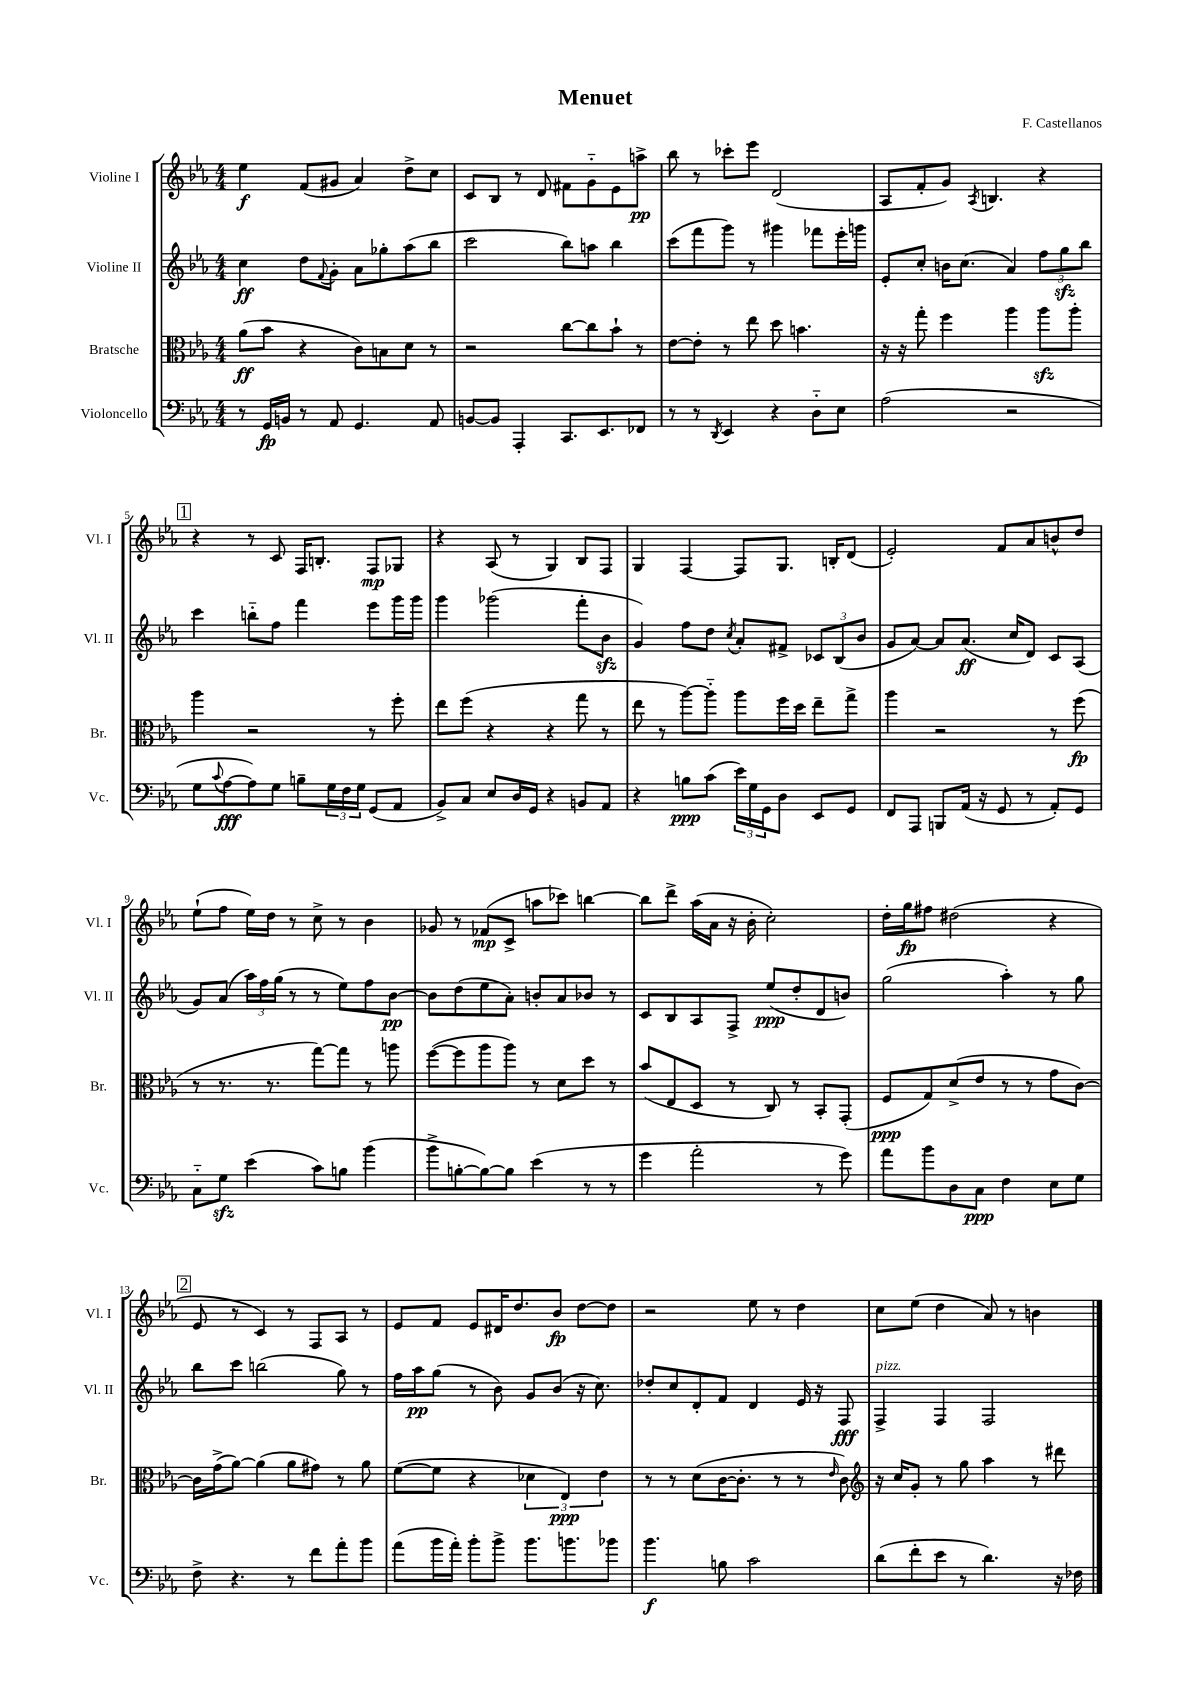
\header { title = "Menuet" composer = "F. Castellanos" }
<<
\new StaffGroup <<
\new Staff = "s0" \with { instrumentName = "Violine I" shortInstrumentName = "Vl. I" } {
    \clef treble \key ees \major \numericTimeSignature \time 4/4
    ees''4\f f'8( gis'8 aes'4) d''8-> c''8 |
    c'8 bes8 r8 d'8 fis'8 g'8-_ ees'8 a''8->\pp |
    bes''8 r8 ces'''8-. ees'''8 d'2( |
    aes8 f'8-. g'8) \acciaccatura { aes8 } b4. r4 |
    \mark \markup { \box "1" } r4 r8 c'8 f16 b8.-. f8\mp ges8 |
    r4 aes8( r8 g4) bes8 f8 |
    g4 f4~ f8 g8. b16-. d'8( |
    ees'2-.) f'8 aes'8 b'8-^ d''8 |
    ees''8-!( f''8 ees''16) d''16 r8 c''8-> r8 bes'4 |
    ges'8 r8 fes'8\mp( c'8-> a''8 ces'''8) b''4~ |
    b''8 d'''8-> aes''16( aes'16 r16 bes'16-. c''2-.) |
    d''16-. g''16\fp fis''8 dis''2( r4 |
    \mark \markup { \box "2" } ees'8 r8 c'4) r8 f8 aes8 r8 |
    ees'8 f'8 ees'8 dis'16 d''8. bes'8\fp d''8~ d''8 |
    r2 ees''8 r8 d''4 |
    c''8 ees''8( d''4 aes'8) r8 b'4 \bar "|." |
}
\new Staff = "s1" \with { instrumentName = "Violine II" shortInstrumentName = "Vl. II" } {
    \clef treble \key ees \major \numericTimeSignature \time 4/4
    c''4\ff d''8 \appoggiatura { f'8 } g'8-. aes'8 ges''8-. aes''8( bes''8 |
    c'''2 bes''8) a''8 bes''4 |
    c'''8( f'''8 g'''8) r8 gis'''4 fes'''8 ees'''16-. g'''16 |
    ees'8-. c''8-. b'16 c''8.( aes'4) \tuplet 3/2 { f''8 g''8\sfz bes''8 } |
    \mark \markup { \box "1" } c'''4 b''8-_ f''8 f'''4 ees'''8 g'''16 g'''16 |
    g'''4 ges'''2( f'''8-. bes'8\sfz |
    g'4) f''8 d''8 \acciaccatura { c''8 } aes'8-. fis'8-> \tuplet 3/2 { ces'8 bes8( bes'8 } |
    g'8 aes'8~) aes'8 aes'8.\ff( c''16 d'8) c'8 aes8( |
    g'8) aes'8( \tuplet 3/2 { aes''16) f''16 g''16( } r8 r8 ees''8) f''8 bes'8~\pp |
    bes'8 d''8( ees''8 aes'8-.) b'8-. aes'8 bes'8 r8 |
    c'8 bes8 aes8 f8-> ees''8\ppp( d''8-. d'8 b'8) |
    g''2( aes''4-.) r8 g''8 |
    \mark \markup { \box "2" } bes''8 c'''8 b''2( g''8) r8 |
    f''16 aes''16\pp g''8( r8 bes'8) g'8 bes'8( r16 c''8.) |
    des''8-. c''8 d'8-. f'8 d'4 ees'16 r16 f8\fff |
    f4->^\markup { \italic "pizz." } f4 f2 \bar "|." |
}
\new Staff = "s2" \with { instrumentName = "Bratsche" shortInstrumentName = "Br." } {
    \clef alto \key ees \major \numericTimeSignature \time 4/4
    aes'8\ff( bes'8 r4 c'8) b8 d'8 r8 |
    r2 c''8~ c''8 bes'8-! r8 |
    ees'8~ ees'8-. r8 ees''8 d''8 b'4. |
    r16 r16 g''8-. f''4 aes''4 aes''8\sfz aes''8-. |
    \mark \markup { \box "1" } aes''4 r2 r8 f''8-. |
    ees''8 f''8( r4 r4 g''8 r8 |
    ees''8 r8 aes''8~) aes''8-_ aes''8 f''16 d''16 ees''8-- g''8-> |
    aes''4 r2 r8 f''8\fp( |
    r8 r8. r8. g''8~) g''8 r8 a''8 |
    f''8~( f''8 aes''8 aes''8) r8 d'8 d''8 r8 |
    bes'8( ees8 d8 r8 c8) r8 bes,8-. g,8-.( |
    f8\ppp g8) d'8->( ees'8 r8 r8 g'8 c'8~) |
    \mark \markup { \box "2" } c'16 g'16->( aes'8~) aes'4( aes'8 gis'8) r8 aes'8 |
    f'8~( f'8 r4 \tuplet 3/2 { des'4 ees4\ppp) ees'4 } |
    r8 r8 d'8( c'16~ c'8.-. r8 r8 \grace { ees'16 } c'8) |
    \clef treble r16 c''16 g'8-. r8 g''8 aes''4 r8 dis'''8 \bar "|." |
}
\new Staff = "s3" \with { instrumentName = "Violoncello" shortInstrumentName = "Vc." } {
    \clef bass \key ees \major \numericTimeSignature \time 4/4
    r8 g,16\fp b,16 r8 aes,8 g,4. aes,8 |
    b,8~ b,8 aes,,4-. c,8. ees,8. fes,8 |
    r8 r8 \acciaccatura { d,8 } ees,4 r4 d8-_ ees8 |
    aes2( r2 |
    \mark \markup { \box "1" } g8 \appoggiatura { c'8 } aes8~\fff aes8) g8 b8-- \tuplet 3/2 { g16 f16 g16 } g,8( aes,8 |
    bes,8->) c8 ees8 d16 g,16 r4 b,8 aes,8 |
    r4 b8\ppp c'8( \tuplet 3/2 { ees'16) g16 g,16 } d8 ees,8 g,8 |
    f,8 aes,,8 b,,8 aes,16( r16 g,8 r8 aes,8-.) g,8 |
    c8-_ g8\sfz ees'4( c'8) b8 bes'4( |
    bes'8-> b8~-. b8~) b8 ees'4( r8 r8 |
    g'4 aes'2-. r8 g'8) |
    aes'8 bes'8 d8 c8\ppp f4 ees8 g8 |
    \mark \markup { \box "2" } f8-> r4. r8 f'8 aes'8-. bes'8 |
    aes'8( bes'16 aes'16-.) bes'8-. bes'8-> bes'8. b'8. bes'8 |
    bes'4.\f b8 c'2 |
    d'8( f'8-. ees'8 r8 d'4.) r16 fes16 \bar "|." |
}
>>
>>
